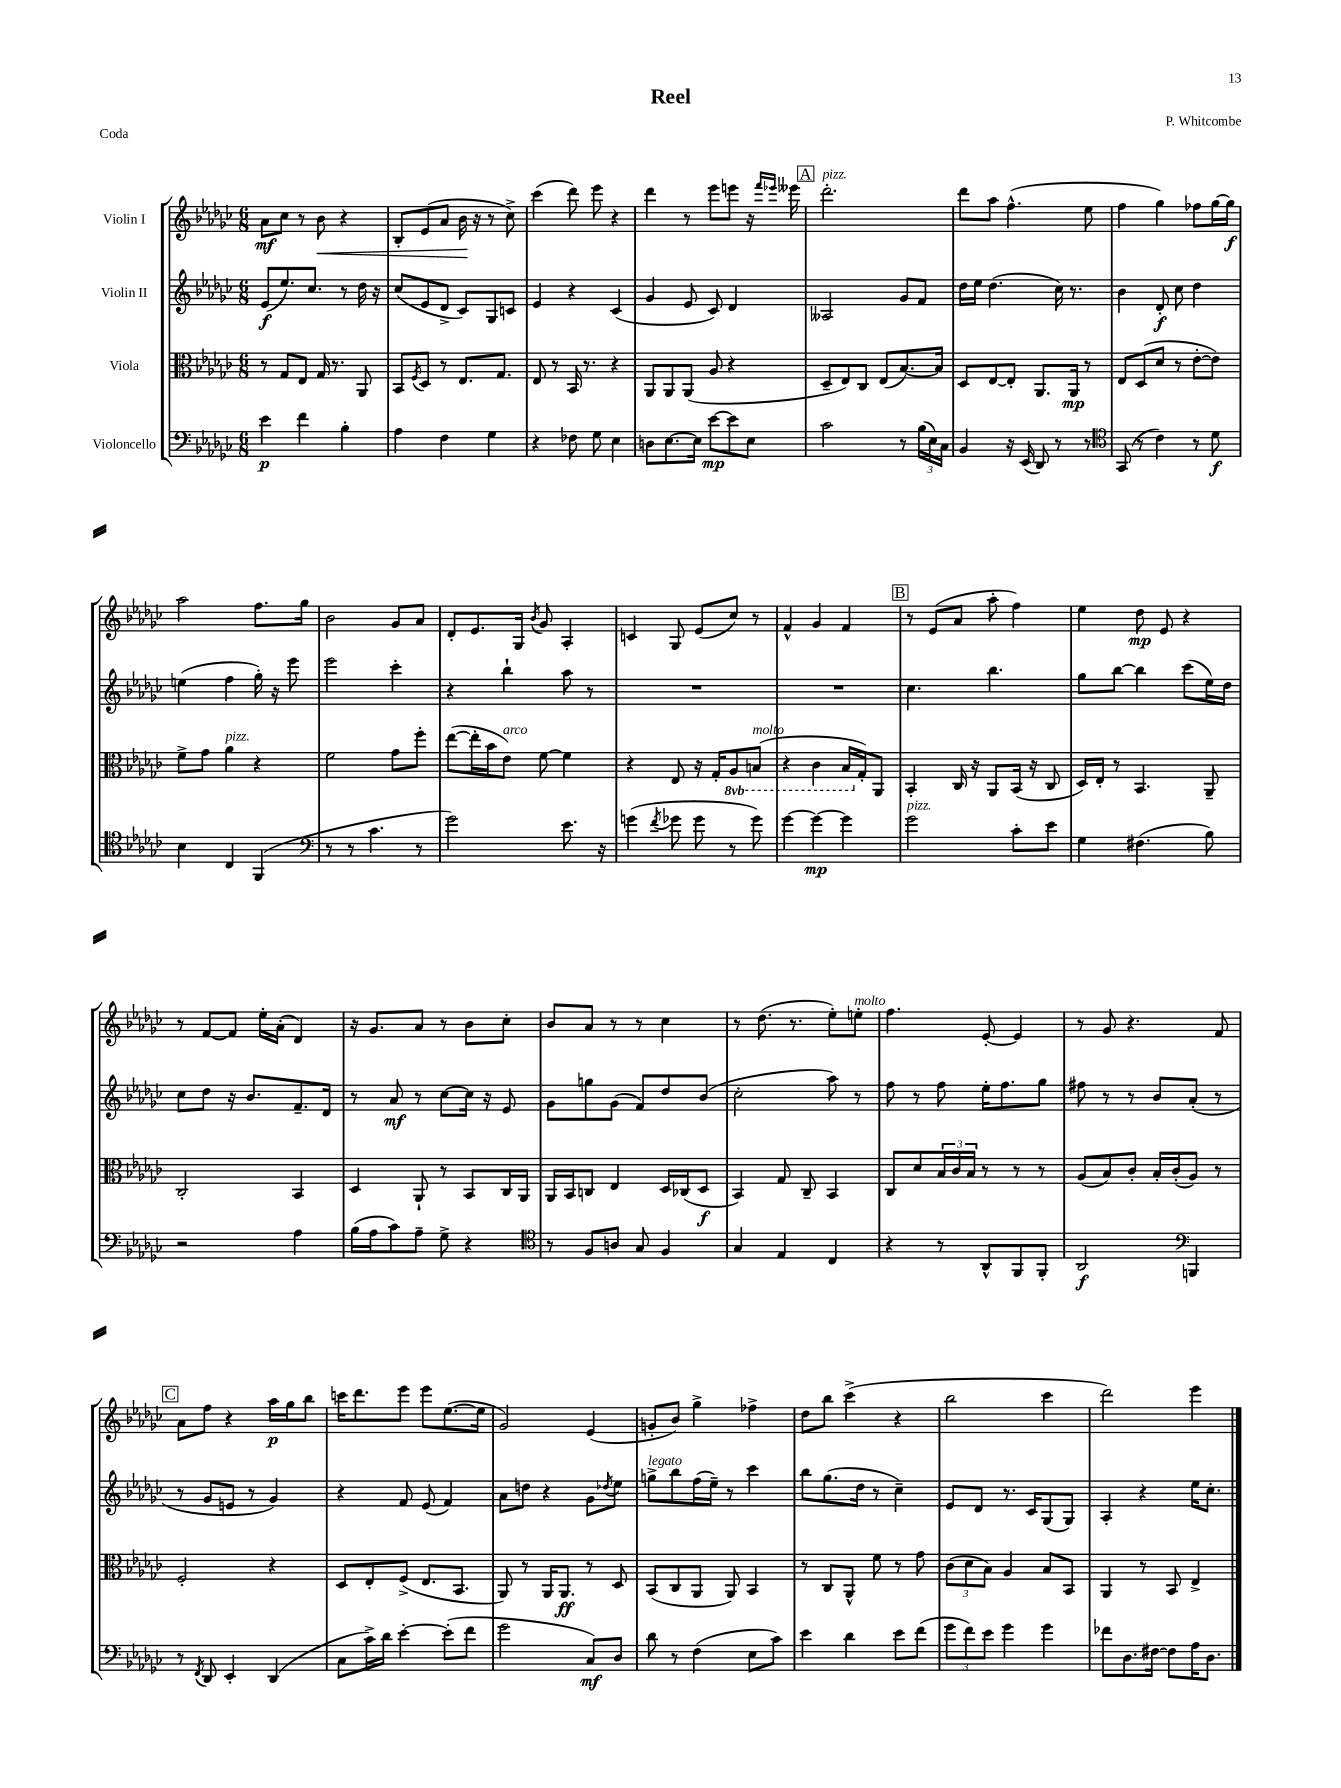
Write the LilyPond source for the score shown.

\header { title = "Reel" composer = "P. Whitcombe" piece = "Coda" }
<<
\new StaffGroup <<
\new Staff = "s0" \with { instrumentName = "Violin I" } {
    \clef treble \key ges \major \numericTimeSignature \time 6/8
    aes'8\mf ces''8 r8 bes'8\< r4 |
    bes8-. ees'8( aes'8 bes'16\! r16 r8 ces''8->) |
    ces'''4( des'''8) ees'''8 r4 |
    des'''4 r8 ees'''8 e'''8 r16 \grace { f'''16 ees'''16 } eeses'''16 |
    \mark \markup { \box "A" } des'''2.-.^\markup { \italic "pizz." } |
    des'''8 aes''8 f''4.-^( ees''8 |
    f''4 ges''4) fes''8 ges''16~ ges''16\f |
    aes''2 f''8. ges''16 |
    bes'2 ges'8 aes'8 |
    des'8-. ees'8. ges16 \acciaccatura { bes'8 } ges'8 aes4-. |
    c'4 ges8 ees'8( ces''8) r8 |
    f'4-^ ges'4 f'4 |
    \mark \markup { \box "B" } r8 ees'8( aes'8 aes''8-. f''4) |
    ees''4 des''8\mp ees'8 r4 |
    r8 f'8~ f'8 ees''16-. aes'16-.( des'4) |
    r16 ges'8. aes'8 r8 bes'8 ces''8-. |
    bes'8 aes'8 r8 r8 ces''4 |
    r8 des''8.( r8. ees''8-.) e''8-.^\markup { \italic "molto" } |
    f''4. ees'8~-. ees'4 |
    r8 ges'8 r4. f'8 |
    \mark \markup { \box "C" } aes'8 f''8 r4 aes''16\p ges''16 bes''8 |
    c'''16 des'''8. ees'''8 ees'''8 ees''8.~( ees''16 |
    ges'2) ees'4( |
    g'8-. bes'8) ges''4-> fes''4-> |
    des''8 bes''8 ces'''4->( r4 |
    bes''2 ces'''4 |
    des'''2) ees'''4 \bar "|." |
}
\new Staff = "s1" \with { instrumentName = "Violin II" } {
    \clef treble \key ges \major \numericTimeSignature \time 6/8
    ees'8\f( ees''8.) ces''8. r8 des''16 r16 |
    ces''8( ees'8 des'8-> ces'8) ges8 c'8 |
    ees'4 r4 ces'4( |
    ges'4 ees'8 ces'8) des'4 |
    \mark \markup { \box "A" } aeses2 ges'8 f'8 |
    des''16 ees''16 des''4.( ces''16) r8. |
    bes'4 des'8-.\f ces''8 des''4 |
    e''4( f''4 ges''16-.) r16 ees'''8 |
    ees'''2 ces'''4-. |
    r4 bes''4-! aes''8 r8 |
    R2. |
    R2. |
    \mark \markup { \box "B" } ces''4. bes''4. |
    ges''8 bes''8~ bes''4 ces'''8( ees''16) des''16 |
    ces''8 des''8 r16 bes'8. f'8.-- des'16 |
    r8 aes'8\mf r8 ces''8~ ces''16 r16 ees'8 |
    ges'8 g''8 ges'8( f'8) des''8 bes'8( |
    ces''2-. aes''8) r8 |
    f''8 r8 f''8 ees''16-. f''8. ges''8 |
    fis''8 r8 r8 bes'8 aes'8-.( r8 |
    \mark \markup { \box "C" } r8 ges'8 e'8 r8 ges'4) |
    r4 f'8 ees'8( f'4) |
    aes'8 d''8 r4 ges'8 \acciaccatura { des''8 } ees''8 |
    g''8->^\markup { \italic "legato" } bes''8 f''16( ees''16--) r8 ces'''4 |
    bes''8 ges''8.( des''16 r8 ces''4--) |
    ees'8 des'8 r8. ces'16 ges8( ges8) |
    aes4-. r4 ees''16 ces''8.-. \bar "|." |
}
\new Staff = "s2" \with { instrumentName = "Viola" } {
    \clef alto \key ges \major \numericTimeSignature \time 6/8 \set Staff.ottavationMarkups = #ottavation-simple-ordinals
    r8 ges8 ees8 ges16 r8. aes,8 |
    bes,8 \acciaccatura { f8 } des8 r8 ees8. ges8. |
    ees8 r8 bes,16 r8. r4 |
    aes,8 aes,8 aes,8( aes8 r4 |
    \mark \markup { \box "A" } des8-- ees8) ces8 ees8( bes8.~) bes16 |
    des8 ees8~ ees8-. aes,8. aes,16\mp r8 |
    ees8 des8( des'8 r8 ees'8~-. ees'8) |
    f'8-> ges'8 aes'4^\markup { \italic "pizz." } r4 |
    f'2 ges'8 f''8-. |
    ees''8~( ees''16-. bes'16 ees'8^\markup { \italic "arco" }) f'8~ f'4 |
    r4 ees8 r16 ges16-. \ottava #-1 aes,8 b,8^\markup { \italic "molto" }( |
    r4 ces4 bes,16 \ottava #0 ges16-.) aes,8 |
    \mark \markup { \box "B" } bes,4-. ces16 r16 aes,8 bes,16( r16 ces8 |
    des16) ees16-. r8 bes,4. aes,8-- |
    ces2-. bes,4 |
    des4 aes,8-! r8 bes,8 ces16 aes,16 |
    aes,16 bes,16 c8 ees4 des16 ces16( des8\f |
    bes,4) ges8 ces8-- bes,4 |
    ces8 des'8 \tuplet 3/2 { bes16 ces'16 bes16 } r8 r8 r8 |
    aes8( bes8) ces'8-. bes16-. ces'16-.( aes8) r8 |
    \mark \markup { \box "C" } f2-. r4 |
    des8 ees8-. f8->( ees8. bes,8. |
    aes,8) r8 aes,16 aes,8.\ff r8 des8 |
    bes,8( ces8 aes,8 aes,8) bes,4 |
    r8 ces8 aes,8-^ f'8 r8 ges'8 |
    \tuplet 3/2 { ces'8( des'8 bes8) } aes4 bes8 bes,8 |
    aes,4 r8 bes,8 ees4-> \bar "|." |
}
\new Staff = "s3" \with { instrumentName = "Violoncello" } {
    \clef bass \key ges \major \numericTimeSignature \time 6/8
    ees'4\p f'4 bes4-. |
    aes4 f4 ges4 |
    r4 fes8 ges8 ees4 |
    d8 ees8.~ ees16 ees'8~\mp ees'8 ees8 |
    \mark \markup { \box "A" } ces'2 r8 \tuplet 3/2 { bes16( ees16) ces16 } |
    bes,4 r16 ees,16( des,8) r8 r8 |
    \clef tenor ges,8( r8 ces'4) r8 des'8\f |
    bes4 ces4 f,4( |
    \clef bass r8 r8 ces'4. r8 |
    ges'2) ees'8. r16 |
    g'4( \acciaccatura { f'8 } ges'8 ges'8 r8 ges'8) |
    ges'4~ ges'4~\mp ges'4 |
    \mark \markup { \box "B" } ges'2^\markup { \italic "pizz." } ces'8-. ees'8 |
    ges4 fis4.( bes8) |
    r2 aes4 |
    bes16( aes16 ces'8) aes8-- ges8-> r4 |
    \clef tenor r8 f8 a8 ges8 f4 |
    ges4 ees4 ces4 |
    r4 r8 aes,8-^ f,8 f,8-. |
    aes,2\f \clef bass b,,4 |
    \mark \markup { \box "C" } r8 \acciaccatura { f,8 } des,8 ees,4-. des,4( |
    ces8 ces'16->) des'16 ees'4~-. ees'8-.( f'8 |
    ges'2 ces8\mf) des8 |
    des'8 r8 f4( ees8 ces'8) |
    ees'4 des'4 ees'8 f'8( |
    \tuplet 3/2 { ges'8 f'8) ees'8 } ges'4 ges'4 |
    fes'8 des8. fis16~ fis8 aes16 des8. \bar "|." |
}
>>
>>
\layout { \context { \Score \remove "Bar_number_engraver" } }
